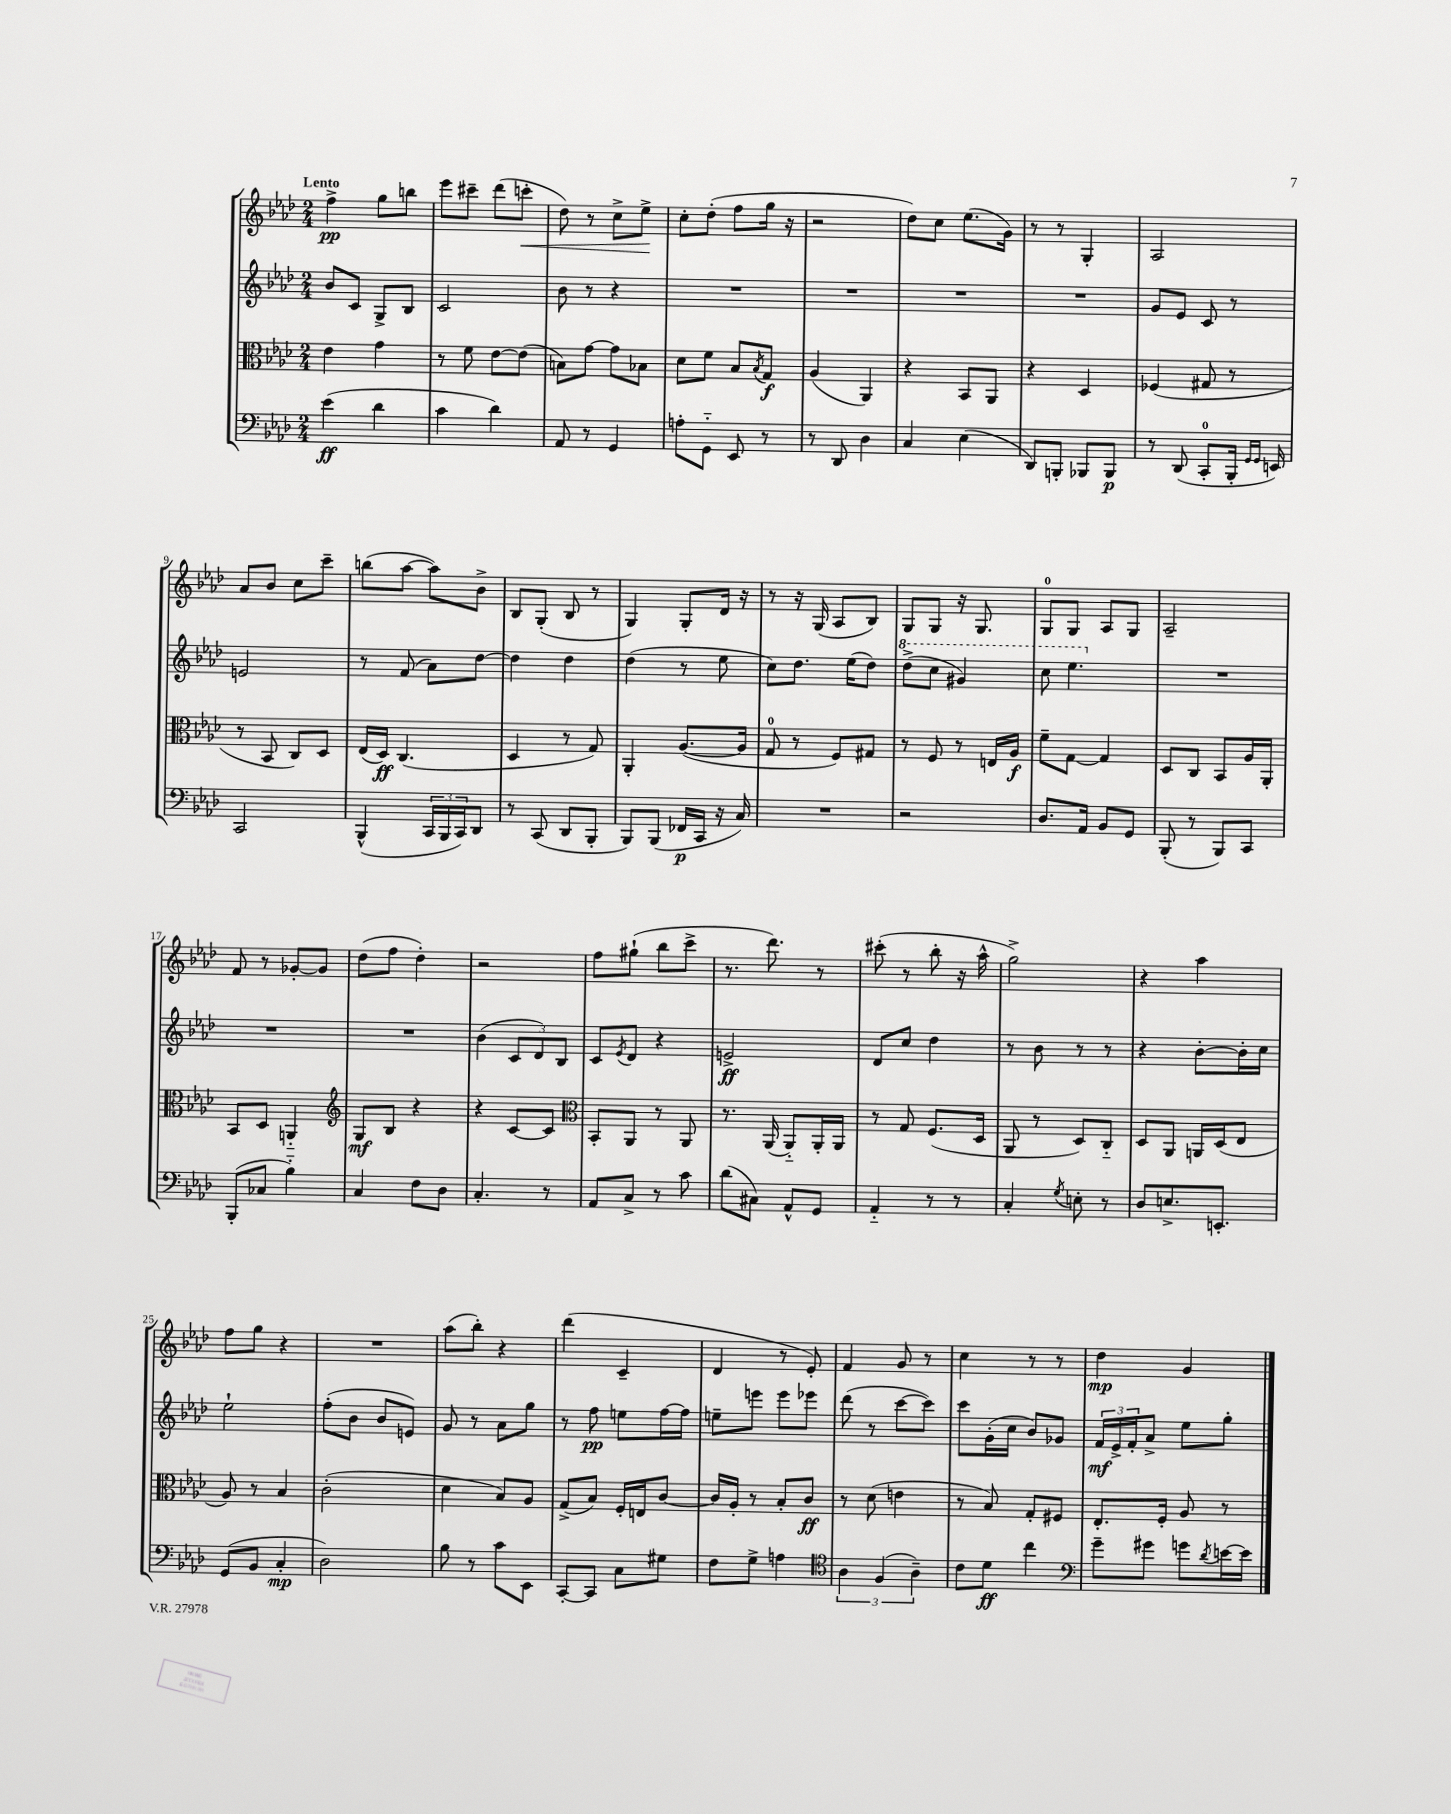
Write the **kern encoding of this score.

**kern	**kern	**kern	**kern
*staff4	*staff3	*staff2	*staff1
*clefF4	*clefC3	*clefG2	*clefG2
*k[b-e-a-d-]	*k[b-e-a-d-]	*k[b-e-a-d-]	*k[b-e-a-d-]
*M2/4	*M2/4	*M2/4	*M2/4
(4e-	4e-	8b-	4ff^
.	.	8c	.
4d-	4g	8G^	8gg
.	.	8B-	8bb
=	=	=	=
4c	8r	2c	8eee-
.	8f	.	8ccc#~
4d-)	[8e-	.	(8ddd-
.	(8e-]	.	8ccc'
=	=	=	=
8AA-	8B)	8b-	8dd-)
8r	[8g	8r	8r
4GG	8g]	4r	8cc^
.	8B-	.	8ee-^
=	=	=	=
8A'	8d-	2r	8cc'
8GG'~	8f	.	(8dd-'
8EE-	8B-	.	8ff
.	8qB-	.	.
8r	8G	.	16gg
.	.	.	16r
=	=	=	=
8r	(4A-	2r	2r
8DD-	.	.	.
4D-	4AA-)	.	.
=	=	=	=
4C	4r	2r	8dd-)
.	.	.	8cc
(4E-	8BB-	.	(8.ee-
.	8AA-	.	.
.	.	.	16g)
=	=	=	=
8DD-)	4r	2r	8r
8BBB'	.	.	8r
8BBB-	4D-	.	4G'
8BBB-	.	.	.
=	=	=	=
8r	(4F-	8g	2A-
(8DD-	.	8e-	.
8CC'	8G#	8c	.
16BBB-'	8r	8r	.
16qqGG	.	.	.
16qqGG	.	.	.
16EE)	.	.	.
=	=	=	=
2CC	8r	2e	8a-
.	8BB-	.	8b-
.	8C)	.	8cc
.	8D-	.	8ccc~
=	=	=	=
(4BBB-^^	(16E-	8r	(8bb
.	16D-)	.	.
.	(4.C	(8f	[8aa-
24CC	.	8a-)	8aa-])
24BBB-	.	.	.
24CC)	.	.	.
8DD-	.	[8dd-	8b-^
=	=	=	=
8r	4D-	4dd-]	8B-
(8CC	.	.	(8G'
8DD-	8r	4dd-	8B-
8BBB-'	8G)	.	8r
=	=	=	=
8BBB-)	4AA-'	(4dd-	4G)
(8BBB-	.	.	.
16FF-	([8.A-	8r	8G'
16CC	.	.	.
16r	.	8ee-	16d-
16C)	16A-]	.	16r
=	=	=	=
2r	8G	8cc)	8r
.	8r	8.dd-	16r
.	.	.	(16G
.	8F)	.	8A-
.	.	(16ee-	.
.	8G#	8dd-)	8B-)
=	=	=	=
2r	8r	(8ddd-^	8G
.	8F	8ccc	8G
.	8r	4gg#)	16r
.	.	.	8.G
.	16E	.	.
.	16A-	.	.
=	=	=	=
8.D-	8f~	8ccc	8G
.	[8G	4.eee-	8G
16AA-	.	.	.
8BB-	4G]	.	8A-
8GG	.	.	8G
=	=	=	=
(8BBB-'	8D-	2r	2A-~
8r	8C	.	.
8BBB-)	8BB-	.	.
8CC	16A-	.	.
.	16AA-'	.	.
=	=	=	=
(8BBB-'	8BB-	2r	8f
8C-	8D-	.	8r
4B-'~)	4AA'~	.	[8g-'
.	.	.	8g-]
=	=	=	=
*	*clefG2	*	*
4C	8G	2r	(8dd-
.	8B-	.	8ff
8F	4r	.	4dd-')
8D-	.	.	.
=	=	=	=
4.C'	4r	(4b-	2r
.	[8c	12c	.
.	.	12d-)	.
8r	8c]	.	.
.	.	12B-	.
=	=	=	=
*	*clefC3	*	*
8AA-	8BB-'	8c	8ff
.	.	8qe-	.
8C^	8AA-	8d-	(8gg#`
8r	8r	4r	8bb-
8c	8AA-	.	8ccc^
=	=	=	=
(8d-	8.r	2e^	8.r
8C#)	.	.	.
.	(16AA-	.	8.ddd-)
8AA-^^	8AA-'~)	.	.
8GG	16AA-'	.	8r
.	16AA-	.	.
=	=	=	=
4AA-'~	8r	8d-	(8ccc#'
.	8G	8cc	8r
8r	(8.F	4dd-	8bb-'
8r	.	.	16r
.	16D-	.	16aa-^^
=	=	=	=
4C'	8AA-	8r	2gg^)
.	8r	8b-	.
8qG	.	.	.
8E'	8D-)	8r	.
8r	8C'~	8r	.
=	=	=	=
8D-	8D-	4r	4r
8.E^	8AA-	.	.
.	16AA	[8b-'	4aa-
8.EE'	(16D-	.	.
.	8E-	16b-']	.
.	.	16cc	.
=	=	=	=
(8GG	8A-)	2ee-`	8ff
8BB-	8r	.	8gg
4C'	4B-	.	4r
=	=	=	=
2D-)	(2c'	(8ff'	2r
.	.	8b-	.
.	.	8b-	.
.	.	8e)	.
=	=	=	=
8B-	4d-	8g	(8aa-
8r	.	8r	8bb-')
8c	8B-)	8a-	4r
8EE-	8A-	8gg	.
=	=	=	=
[8CC'	(8G^	8r	(4ddd-
8CC]	8B-)	8ff	.
8C	16F'	8ee	4c~
.	16E	.	.
8G#	[8c	[16ff	.
.	.	16ff]	.
=	=	=	=
8F	16c]	8ee~	4d-
.	16A-'	.	.
8G^	8r	8eee	.
4A	8B-'	8eee	8r
.	8c	8eee-	8e-')
=	=	=	=
*clefC4	*	*	*
6A-	8r	(8ddd-	4f
.	(8d-	8r	.
(6F	.	.	.
.	4e	[8ccc	8g
6A-~)	.	.	.
.	.	8ccc])	8r
=	=	=	=
8c	8r	8ccc	4cc
8d-	8B-)	(16g'	.
.	.	16cc	.
4cc	8G'	8b-)	8r
.	8F#	8g-	8r
=	=	=	=
*clefF4	*	*	*
8g~	8.E-'	24f	4dd-
.	.	24e-^	.
.	.	24f'	.
8g#	.	8a-^	.
.	16F'	.	.
8g	8A-	8ee-	4g
8qd-	.	.	.
[16e	8r	8gg'	.
16e]	.	.	.
==	==	==	==
*-	*-	*-	*-
